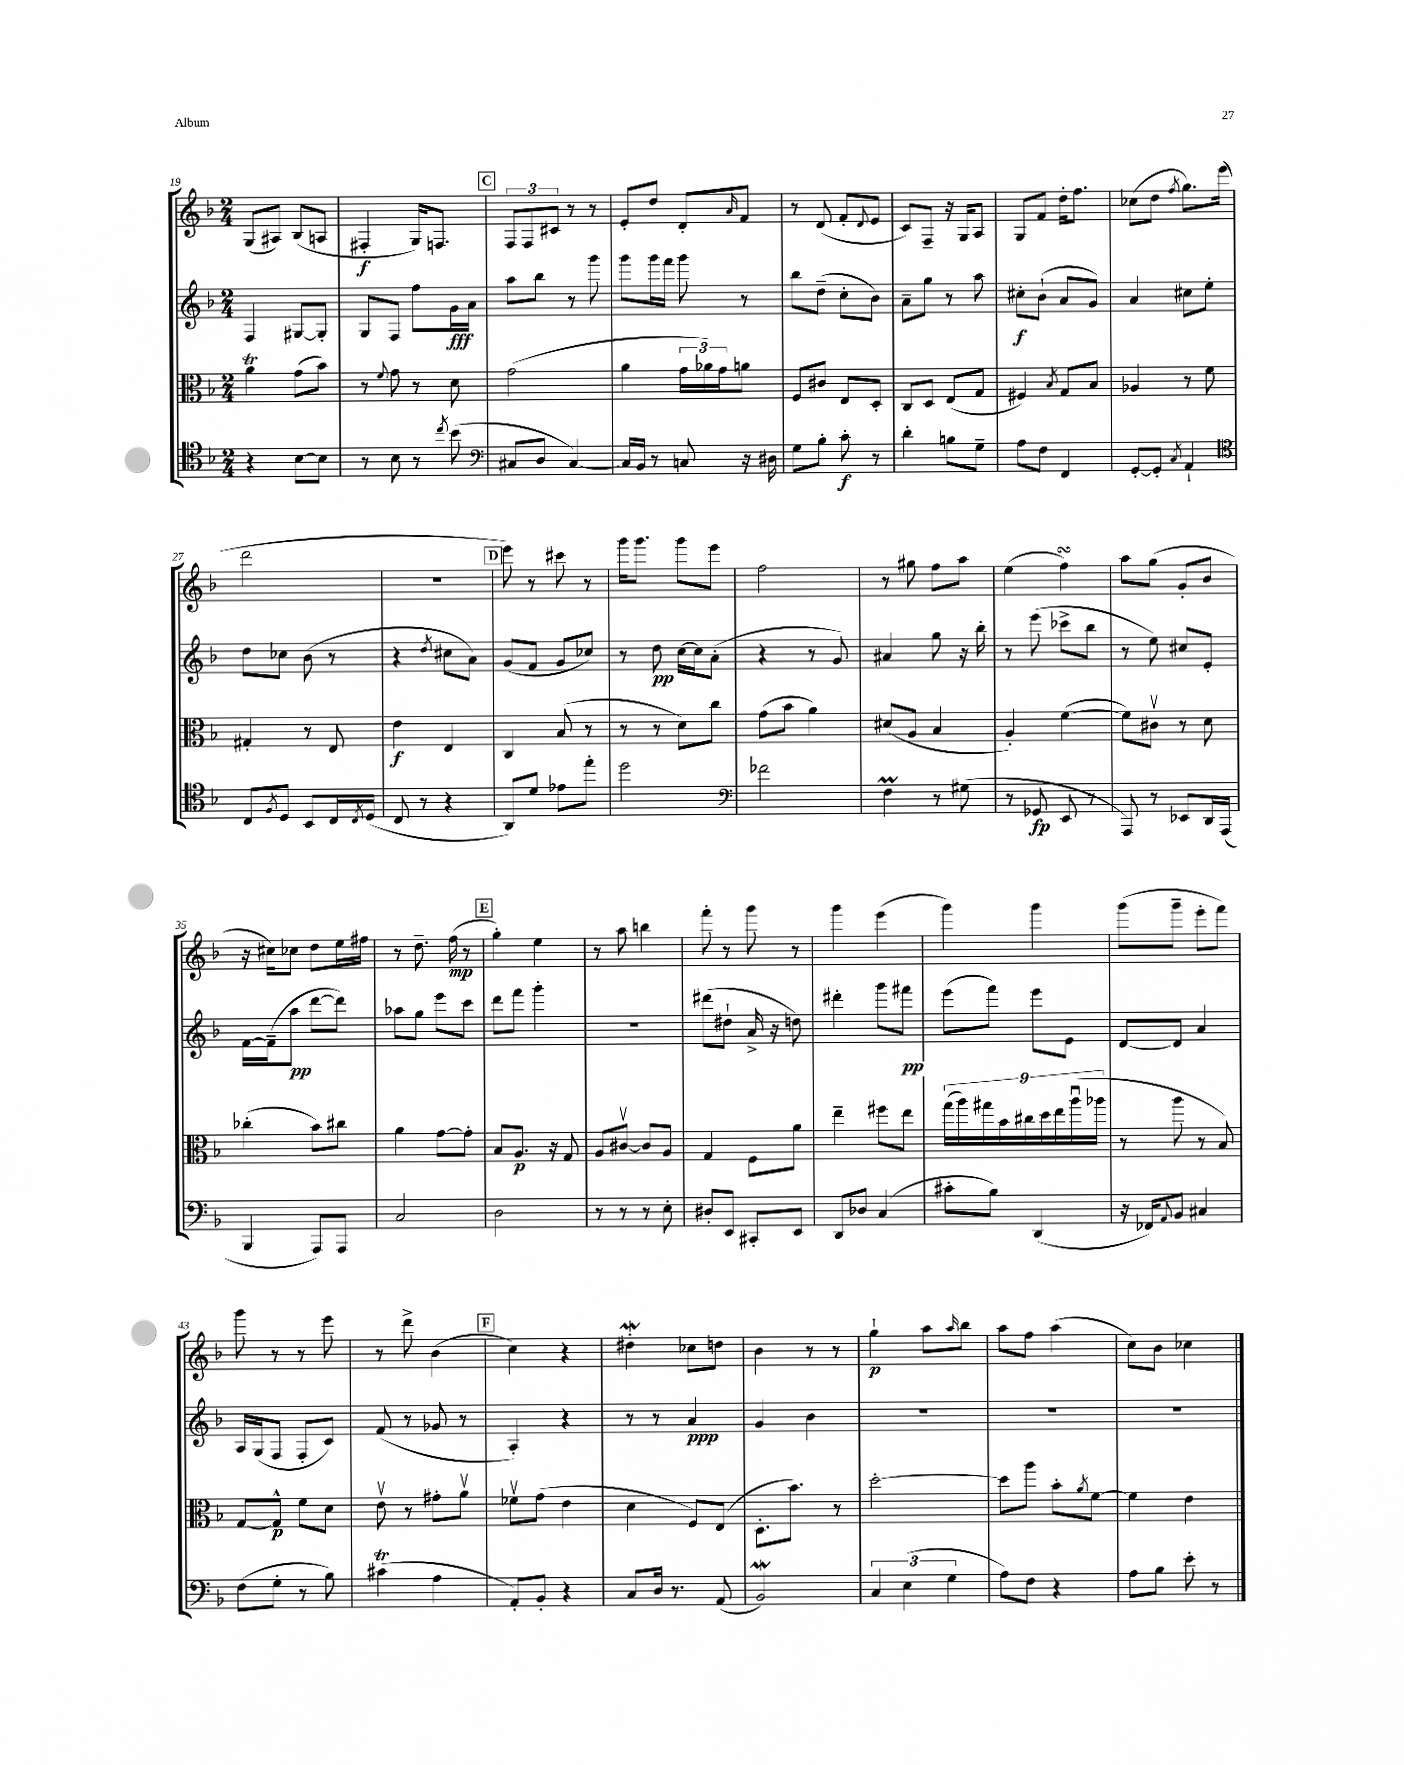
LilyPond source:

<<
\new StaffGroup <<
\new Staff = "s0" {
    \clef treble \key f \major \numericTimeSignature \time 2/4
    g8( ais8) bes8( a8 |
    fis4-.\f g16) f8. |
    \mark \markup { \box "C" } \tuplet 3/2 { f8 f8 cis'8 } r8 r8 |
    e'8-. d''8 d'8-. \grace { a'16 } f'8 |
    r8 d'8( f'8-. \appoggiatura { d'8 } e'8 |
    c'8) f8-- r16 g16 a8 |
    g8 f'8 d''16-. f''8. |
    ces''8( d''8 \acciaccatura { f''8 } g''8.) e'''16( |
    d'''2 |
    R2 |
    \mark \markup { \box "D" } e'''8) r8 cis'''8 r8 |
    g'''16 g'''8. g'''8 e'''8 |
    f''2 |
    r8 gis''8 f''8 a''8 |
    e''4( f''4\turn) |
    a''8 g''8( g'8-. bes'8 |
    r16 cis''16) ces''8 d''8 e''16 fis''16 |
    r8 d''8.-- f''16\mp( r8 |
    \mark \markup { \box "E" } g''4-.) e''4 |
    r8 a''8 b''4 |
    f'''8-. r8 g'''8 r8 |
    g'''4 e'''4( |
    g'''4) g'''4 |
    g'''8( g'''8-- e'''8-. f'''8) |
    g'''8 r8 r8 e'''8 |
    r8 d'''8-> bes'4( |
    \mark \markup { \box "F" } c''4) r4 |
    dis''4-.\mordent ces''8 d''8 |
    bes'4 r8 r8 |
    g''4-!\p a''8 \grace { a''16 } bes''8 |
    a''8 f''8 a''4( |
    c''8) bes'8 ces''4 \bar "|." |
}
\new Staff = "s1" {
    \clef treble \key f \major \numericTimeSignature \time 2/4
    f4 gis8~ gis8-. |
    g8 f8 f''8 g'16\fff a'16 |
    \mark \markup { \box "C" } a''8 bes''8 r8 g'''8 |
    g'''8 g'''16 f'''16 g'''8 r8 |
    bes''8 d''8--( c''8-. bes'8) |
    a'8-- g''8 r8 a''8 |
    cis''8-.\f bes'8-!( a'8 g'8) |
    a'4 cis''8 e''8-. |
    d''8 ces''8 bes'8( r8 |
    r4 \acciaccatura { d''8 } cis''8 a'8) |
    \mark \markup { \box "D" } g'8( f'8 g'8 ces''8) |
    r8 d''8\pp c''16~ c''16 a'8-.( |
    r4 r8 g'8) |
    ais'4 g''8 r16 bes''16-. |
    r8 e'''8( ces'''8-> bes''8 |
    r8 e''8) cis''8 e'8-. |
    f'16~ f'16--( a''8\pp d'''8~ d'''8) |
    aes''8 g''8 e'''8 c'''8 |
    \mark \markup { \box "E" } d'''8 f'''8 g'''4-. |
    r2 |
    dis'''8( dis''8-! a'16-> r16 d''8) |
    dis'''4-. g'''8 fis'''8\pp |
    e'''8( f'''8) e'''8 e'8 |
    d'8~ d'8 a'4 |
    a16 g16( f8 f8-. c'8) |
    f'8( r8 ges'8 r8 |
    \mark \markup { \box "F" } a4-.) r4 |
    r8 r8 a'4\ppp |
    g'4 bes'4 |
    R2 |
    R2 |
    R2 \bar "|." |
}
\new Staff = "s2" {
    \clef alto \key f \major \numericTimeSignature \time 2/4
    a'4\trill g'8( bes'8) |
    r8 \appoggiatura { f'8 } g'8 r8 d'8 |
    \mark \markup { \box "C" } g'2( |
    a'4 \tuplet 3/2 { g'16 aes'16) g'16 } a'8 |
    f8 cis'8 e8 d8-. |
    c8 d8 e8( g8 |
    fis4) \acciaccatura { bes8 } g8 bes8 |
    aes4 r8 f'8 |
    gis4-. r8 e8 |
    e'4\f e4 |
    \mark \markup { \box "D" } c4 bes8( r8 |
    r8 r8 d'8) c''8 |
    g'8( bes'8 a'4) |
    dis'8( a8 bes4 |
    a4-.) f'4~( |
    f'8) cis'8\upbow r8 d'8 |
    ces''4-.( bes'8) cis''8 |
    a'4 g'8~ g'8-. |
    \mark \markup { \box "E" } bes8 a8.\p r16 g8 |
    a8 cis'8~\upbow cis'8 a8 |
    g4 f8 a'8 |
    e''4-- fis''8 e''8 |
    \tuplet 9/8 { g''16( a''16) gis''16 bes'16 cis''16 d''16 e''16 a''16\downbow( aes''16 } |
    r8 a''8 r8 bes8) |
    g8~ g8-^\p f'8 d'8 |
    e'8\upbow r8 gis'8-. a'8\upbow |
    \mark \markup { \box "F" } fes'8\upbow g'8( e'4 |
    d'4 f8) e8( |
    d8.-. bes'8.) r8 |
    d''2~-. |
    d''8 a''8 bes'8-. \acciaccatura { a'8 } f'8~ |
    f'4 e'4 \bar "|." |
}
\new Staff = "s3" {
    \clef tenor \key f \major \numericTimeSignature \time 2/4
    r4 bes8~ bes8 |
    r8 bes8 r8 \acciaccatura { c''8 } bes'8( |
    \mark \markup { \box "C" } \clef bass cis8 d8 cis4~) |
    cis16 bes,16 r8 c8 r16 dis16 |
    g8 bes8-. c'8-.\f r8 |
    d'4-. b8 g8-- |
    a8 f8 f,4 |
    g,8~-. g,8-. \acciaccatura { c8 } a,4-! |
    \clef tenor c8 \acciaccatura { f8 } d8 bes,8 c16 \acciaccatura { c8 } d16( |
    c8 r8 r4 |
    \mark \markup { \box "D" } a,8) d'8 ees'8 e''8-. |
    d''2 |
    \clef bass fes'2 |
    f4\prall r8 gis8( |
    r8 ges,8\fp e,8 r8 |
    a,,8) r8 ees,8 d,16 a,,16( |
    bes,,4 a,,8) a,,8 |
    c2 |
    \mark \markup { \box "E" } d2 |
    r8 r8 r8 e8-. |
    dis8-. e,8 cis,8-. e,8 |
    d,8 des8 c4( |
    cis'8-. bes8) d,4( |
    r16 fes,16) \appoggiatura { a,8 } bes,8 cis4 |
    f8( g8-. r8 bes8) |
    cis'4\trill( a4 |
    \mark \markup { \box "F" } a,8-.) bes,8-. r4 |
    c8 d16 r8. a,8( |
    bes,2\mordent) |
    \tuplet 3/2 { c4 e4( g4 } |
    a8) f8 r4 |
    a8 bes8 e'8-. r8 \bar "|." |
}
>>
>>
\layout { \context { \Score currentBarNumber = #19 } }
